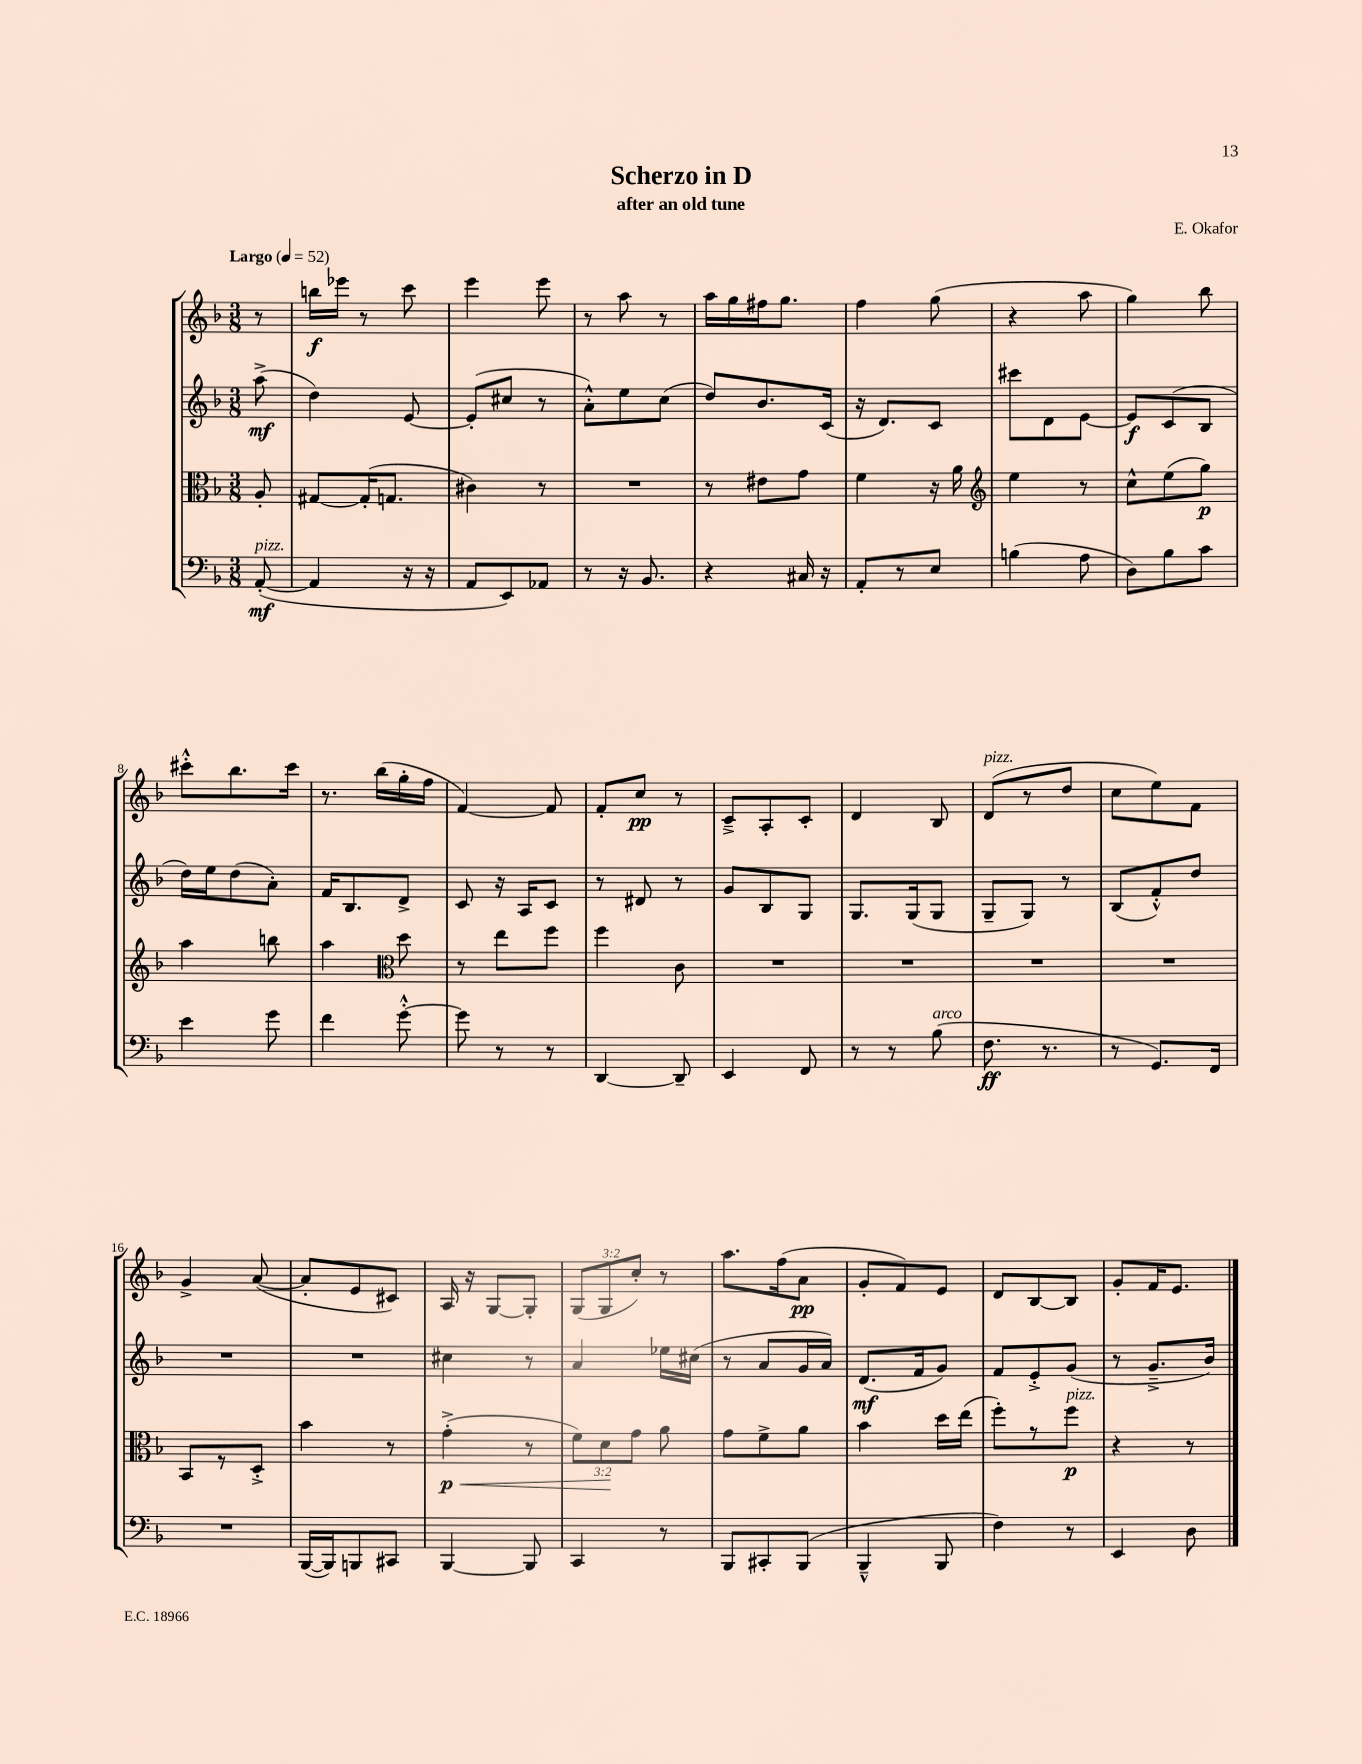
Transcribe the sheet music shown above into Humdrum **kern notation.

**kern	**kern	**kern	**kern
*staff4	*staff3	*staff2	*staff1
*clefF4	*clefC3	*clefG2	*clefG2
*k[b-]	*k[b-]	*k[b-]	*k[b-]
*M3/8	*M3/8	*M3/8	*M3/8
*MM52	*MM52	*MM52	*MM52
([8AA'	8A'	(8aa^	8r
=	=	=	=
4AA]	[8G#	4dd)	16bb
.	.	.	16eee-
.	(16G#']	.	8r
.	8.G	.	.
16r	.	[8e	8ccc
16r	.	.	.
=	=	=	=
8AA	4c#)	(8e']	4eee
8EE)	.	8cc#	.
8AA-	8r	8r	8eee
=	=	=	=
8r	4.r	8a'^^)	8r
16r	.	8ee	8aa
8.BB-	.	.	.
.	.	(8cc	8r
=	=	=	=
4r	8r	8dd)	16aa
.	.	.	16gg
.	8e#	8.b-	16ff#
.	.	.	8.gg
16C#	8g	.	.
16r	.	(16c	.
=	=	=	=
8AA'	4f	16r	4ff
.	.	8.d)	.
8r	.	.	.
8E	16r	8c	(8gg
.	16a	.	.
=	=	=	=
*	*clefG2	*	*
(4B	4ee	8ccc#	4r
.	.	8d	.
8A	8r	[8e	8aa
=	=	=	=
8D)	8cc^^	8e]	4gg)
8B-	(8ee	(8c	.
8c	8gg)	8B-	8bb-
=	=	=	=
4e	4aa	16dd)	8ccc#'^^
.	.	16ee	.
.	.	(8dd	8.bb-
8g	8bb	8a')	.
.	.	.	16ccc#
=	=	=	=
4f	4aa	16f	8.r
.	.	8.B-	.
.	.	.	(16bb-
*	*clefC3	*	*
[8g'^^	8dd	8d^	16gg'
.	.	.	16ff
=	=	=	=
8g]	8r	8c	[4f)
8r	8ee	16r	.
.	.	16A	.
8r	8ff	8c	8f]
=	=	=	=
[4DD	4ff	8r	8f'
.	.	8d#	8cc
8DD~]	8c	8r	8r
=	=	=	=
4EE	4.r	8g	8c~^
.	.	8B-	8A'
8FF	.	8G	8c'
=	=	=	=
8r	4.r	8.G	4d
8r	.	.	.
.	.	(16G	.
(8B-	.	8G	8B-
=	=	=	=
8.F	4.r	8G~	(8d
.	.	8G)	8r
8.r	.	.	.
.	.	8r	8dd
=	=	=	=
8r	4.r	(8B-	8cc
8.GG)	.	8f'^^)	8ee)
.	.	8dd	8f
16FF	.	.	.
=	=	=	=
4.r	8BB-	4.r	4g^
.	8r	.	.
.	8D'^	.	([8a
=	=	=	=
([16BBB-	4b-	4.r	8a']
16BBB-])	.	.	.
8BBB	.	.	8e
8CC#	8r	.	8c#)
=	=	=	=
[4BBB-	(4g'^	4cc#	16A
.	.	.	16r
.	.	.	[8G
8BBB-]	8r	8r	8G']
=	=	=	=
4CC	12f)	4a	(12G
.	12d	.	12G
.	12g	.	12cc')
8r	8a	16ee-	8r
.	.	(16cc#	.
=	=	=	=
8BBB-	8g	8r	8.aa
8CC#'	8f^	8a	.
.	.	.	(16ff
(8BBB-	8a	16g	8a
.	.	16a)	.
=	=	=	=
4BBB-~^^	4b-	(8.d	8g'
.	.	.	8f)
.	.	16f	.
8BBB-	16dd	8g)	8e
.	(16ee	.	.
=	=	=	=
4F)	8ff')	8f	8d
.	8r	8e'^	[8B-
8r	8ff	(8g	8B-]
=	=	=	=
4EE	4r	8r	8g'
.	.	8.g~^	16f
.	.	.	8.e
8D	8r	.	.
.	.	16b-)	.
==	==	==	==
*-	*-	*-	*-
